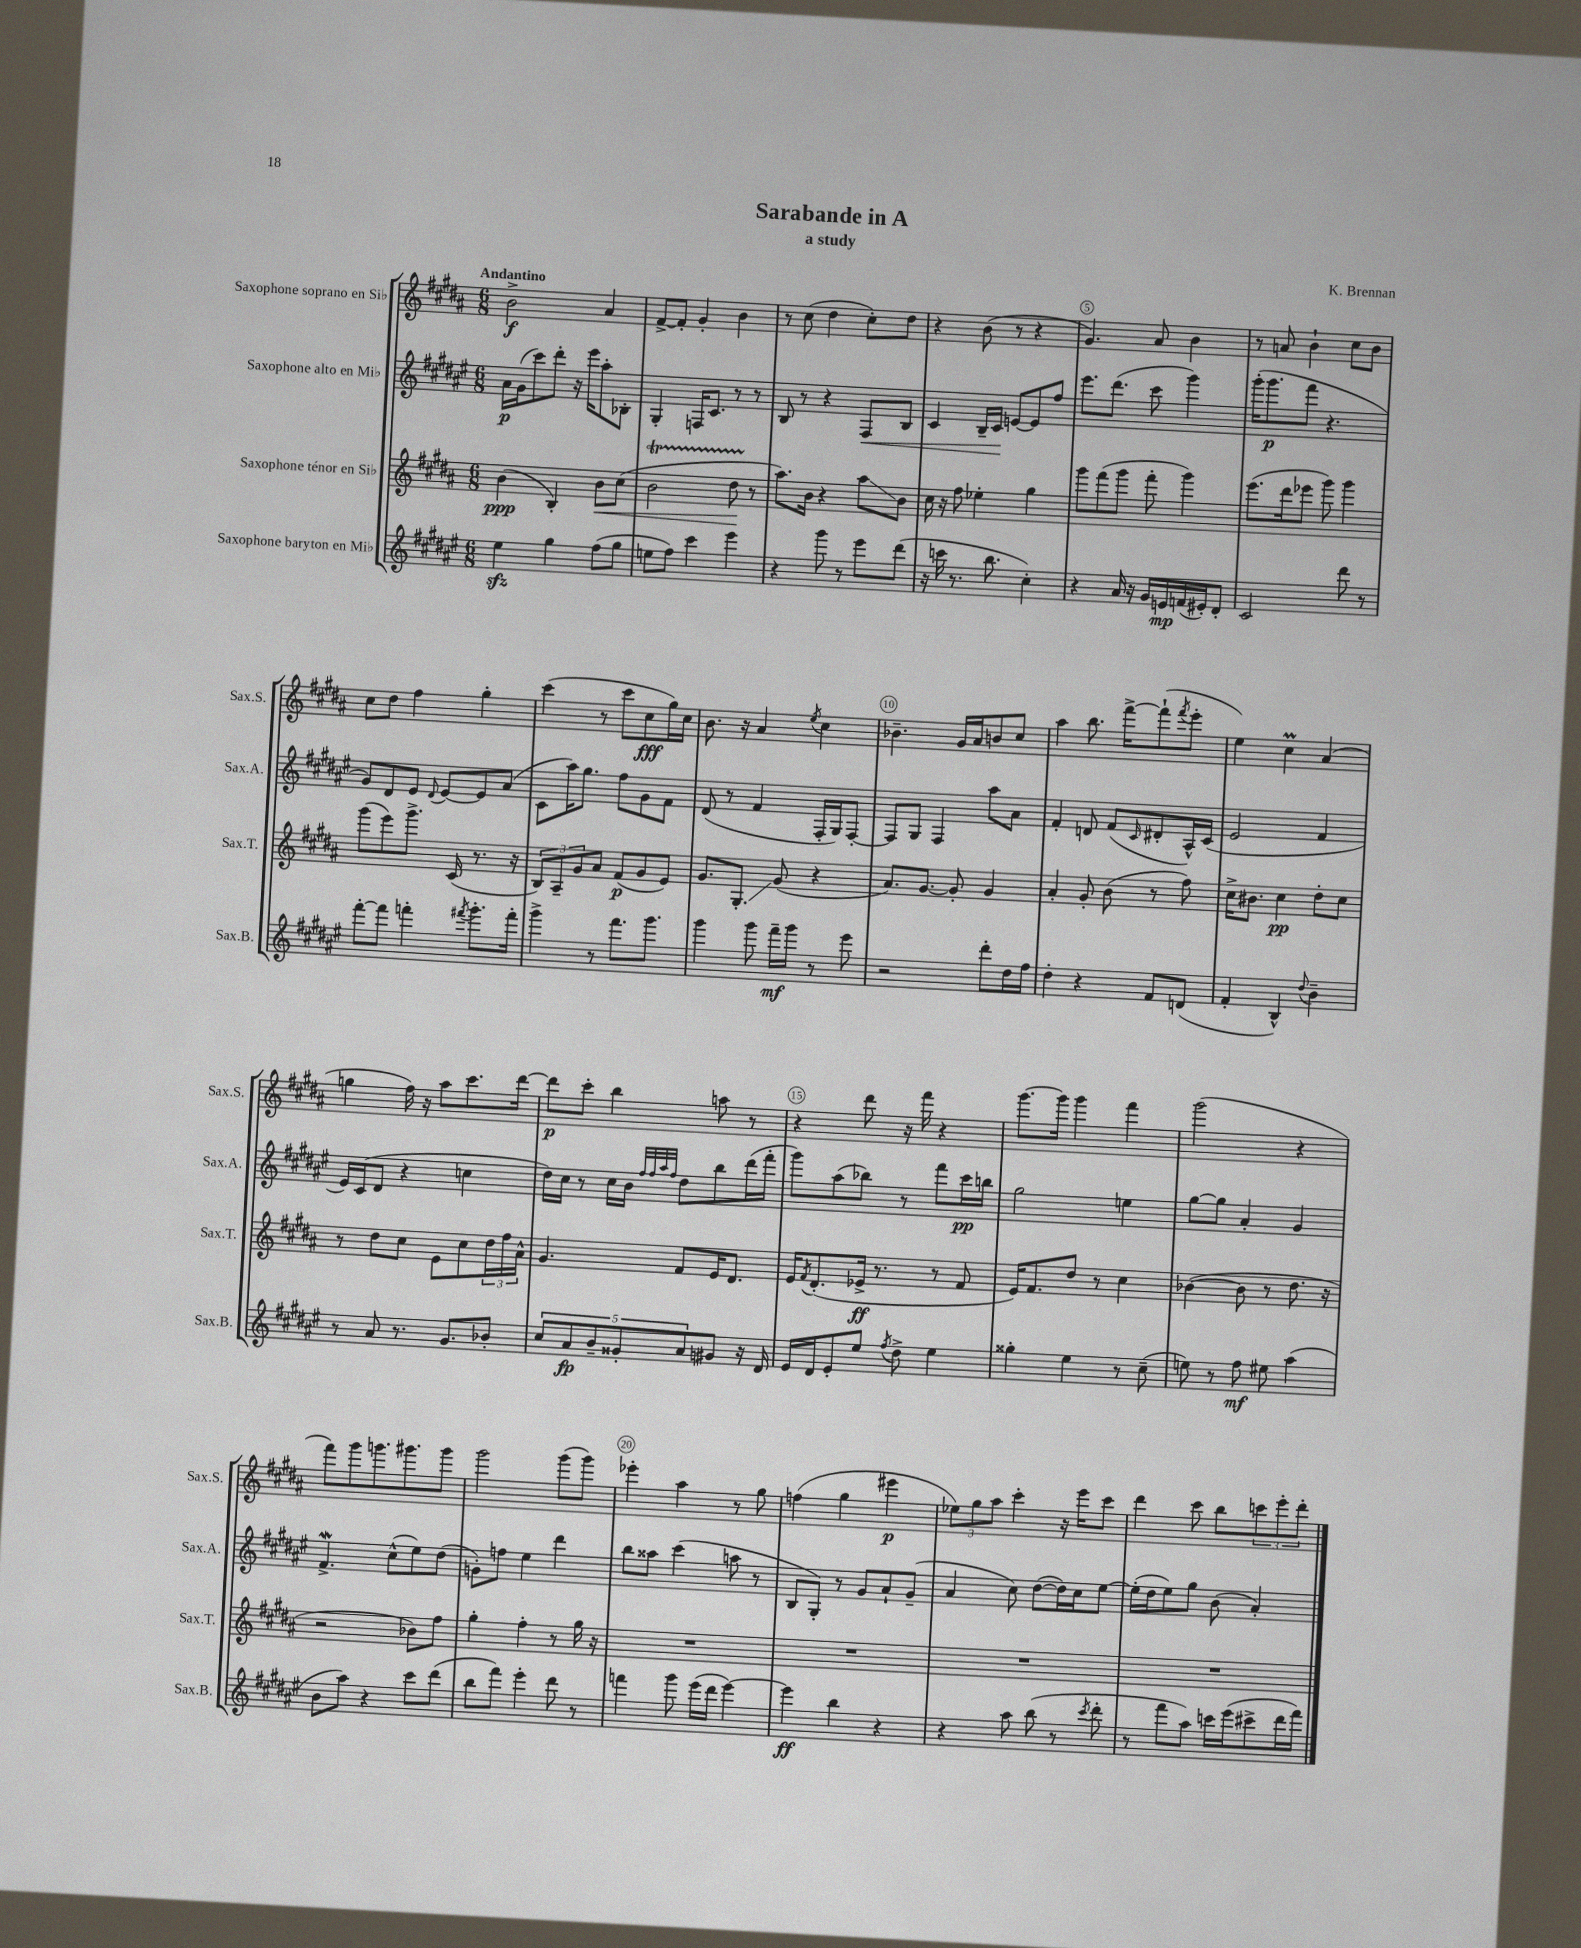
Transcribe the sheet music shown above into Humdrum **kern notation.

**kern	**kern	**kern	**kern
*staff4	*staff3	*staff2	*staff1
*clefG2	*clefG2	*clefG2	*clefG2
*k[f#c#g#d#a#e#]	*k[f#c#g#d#a#]	*k[f#c#g#d#a#e#]	*k[f#c#g#d#a#]
*M6/8	*M6/8	*M6/8	*M6/8
4ee#	(4b	16a#	2b^
.	.	(16g#	.
.	.	8ccc#)	.
4gg#	4B')	8ddd#'	.
.	.	16r	.
.	.	16eee#	.
(8ff#	8b	8aa#'	4a#
8gg#	(8cc#	8B-'	.
=	=	=	=
8ee	2b	4G#'	[8f#^
8ff#)	.	.	8f#']
4ccc#	.	16F	4g#'
.	.	8.c#	.
4eee#	8dd#	8r	4b
.	8r	8r	.
=	=	=	=
4r	8.aa#)	8B	8r
.	.	8r	(8cc#
.	16b	.	.
8ggg#	4r	4r	4dd#
8r	.	.	.
8eee#	8aa#	8F#	8cc#')
(8ddd#	8b	8B	8dd#
=	=	=	=
16r	16cc#	4c#	4r
16ccc	16r	.	.
8.r	8ff#	.	.
.	4ee-'	16B~	(8b
8.bb	.	16c#	.
.	.	[8e	8r
4cc#')	4gg#	8e]	4r
.	.	8ff#	.
=	=	=	=
4r	8ggg#	8.eee#	4.g#)
.	(8fff#	.	.
.	.	(8.ddd#	.
16a#	8ggg#	.	.
16r	.	.	.
16g#	8fff#'	8ccc#	8a#
16e	.	.	.
(16f	4ggg#)	4ggg#)	4b
16e#')	.	.	.
8d#'	.	.	.
=	=	=	=
2c#	(8.eee	(16ggg#'	8r
.	.	8.ggg#	.
.	.	.	8a
.	16ddd#	.	.
.	8eee-	8fff#	4b`
.	8ggg#)	4.r	.
8ddd#	4ggg#	.	8cc#
8r	.	.	8b
=	=	=	=
[8fff#'	(8ggg#	8g#)	8cc#
8fff#]	8eee)	8d#	8dd#
4fff'	8.ggg#^	8e#	4ff#
.	.	8qqd#	.
.	.	[8e#	.
.	(16c#	.	.
8qfff#	.	.	.
8.ggg#'	8.r	8e#]	4gg#'
.	.	(8a#	.
16fff#'	16r	.	.
=	=	=	=
4ggg#^	12B)	8c#	(4ccc#
.	12A#~	.	.
.	.	16aa#)	.
.	12g#	.	.
.	.	8.gg#	.
8r	8a#	.	8r
8.fff#	(8f#	8ff#	8ccc#
.	8g#	8g#	8cc#
8.ggg#	.	.	.
.	8e)	8f#	16gg#)
.	.	.	16cc#
=	=	=	=
4ggg#	8.g#	(8d#	8.b
.	.	8r	.
.	8.G#'	.	16r
8ggg#	.	4f#	4a#
16fff#~	(8g#	.	.
16ggg#	.	.	.
.	.	.	8qee
8r	4r	16F#'	4cc#
.	.	16G#)	.
8eee#	.	[8F#'	.
=	=	=	=
2r	8.a#)	8F#]	4.b-~
.	.	8G#	.
.	[8.g#	.	.
.	.	4F#	.
.	8g#']	.	16g#
.	.	.	16a#
8ddd#'	4g#	8aa#	8b
16dd#	.	8a#	8cc#
16ff#	.	.	.
=	=	=	=
4dd#'	4a#'	4f#'	4aa#
4r	8g#'	8d	8.bb
.	(8b	(8f#	.
.	.	.	[16fff#^
.	.	16qqc#	.
8f#	8r	8d#'	(8fff#`]
.	.	.	8qfff#
(8d	8ff#)	16A#^^)	8eee'
.	.	(16c#	.
=	=	=	=
4f#'	16cc#^	2e#	4ee)
.	8.b#	.	.
4B^^)	4cc#	.	4cc#
8qqdd#	.	.	.
4b~	8dd#'	4f#	(4a#
.	8cc#	.	.
=	=	=	=
8r	8r	16e#)	4gg
.	.	(16c#	.
8a#	8dd#	8d#	.
8.r	8cc#	4r	16ff#)
.	.	.	16r
.	8e	.	8aa#
8.g#	.	.	.
.	8cc#	4cc	8.ccc#
8b-'	24dd#	.	.
.	24ff#	.	.
.	.	.	[16ddd#
.	24a#^^	.	.
=	=	=	=
10cc#	4.g#	16dd#)	8ddd#]
.	.	16cc#	.
10a#	.	.	.
.	.	8r	8ccc#'
10b~	.	.	.
.	.	16cc#	4bb
10g##'	.	.	.
.	.	16b	.
.	.	32qqff#	.
.	.	32qqff#	.
.	.	32qqaa#	.
.	.	32qqff#	.
.	8f#	8dd#	.
10a#	.	.	.
8g#	16e	8bb	8aa
.	8.d#	.	.
16r	.	(16ddd#	8r
16d#	.	16fff#'	.
=	=	=	=
16e#	16e	8ggg#)	4r
.	8qf#	.	.
16d#	(8.d#'	.	.
8e#'	.	(8aa#	.
8ee#	16e-^	8bb-)	8ddd#
.	8.r	.	.
8qff#	.	.	.
8dd#^	.	8r	16r
.	.	.	16fff#
4ee#	8r	8fff#	4r
.	8f#	16ccc#	.
.	.	16bb	.
=	=	=	=
4gg##'	16e)	2gg#	[8.ggg#
.	8.f#	.	.
.	.	.	16ggg#]
4ee#	8dd#	.	4ggg#
.	8r	.	.
8r	4cc#	4ee	4fff#
(8cc#~	.	.	.
=	=	=	=
8ee)	([4b-	[8gg#	(2ggg#
8r	.	8gg#]	.
8ff#	8b-]	4a#'	.
8ee#	8r	.	.
(4aa#	8.dd#	4g#	4r
.	16r	.	.
=	=	=	=
8b	2r	4.f#^	8fff#)
8aa#)	.	.	8ggg#
4r	.	.	8.ggg
.	.	(8cc#^^	.
.	.	.	8.ggg#
8ccc#	8b-)	8ee#)	.
(8ddd#	8ff#	(8dd#	8ggg#
=	=	=	=
8bb	4gg#'	8g')	2ggg#
8fff#)	.	8ff	.
4eee#'	4ff#'	4ee#	.
8ddd#	8r	4ddd#	(8ggg#
8r	16gg#	.	8ggg#)
.	16r	.	.
=	=	=	=
4fff	2.r	8bb	4eee-'
.	.	8aa##	.
8ggg#	.	(4ccc#	4aa#
(16eee#	.	.	.
16ddd#	.	.	.
[4eee#)	.	8aa	8r
.	.	8r	8gg#
=	=	=	=
4eee#]	2.r	8B	(4ff
.	.	8G#')	.
4bb	.	8r	4gg#
.	.	8g#	.
4r	.	8a#`	4eee#
.	.	(8g#~	.
=	=	=	=
4r	2.r	4a#	12ee-)
.	.	.	12gg#
.	.	.	12aa#
8aa#	.	8cc#)	4ccc#'
(8bb	.	([8dd#	.
8r	.	16dd#])	16r
.	.	16cc#	16eee
8qccc#	.	.	.
8ddd#'	.	[8ee#	8ccc#
=	=	=	=
8r	2.r	(16ee#']	4ddd#
.	.	16dd#	.
8fff#	.	8ee#)	.
8aa#)	.	8gg#	8ccc#
16ccc	.	(8b	8bb
(16eee#	.	.	.
8ccc#^	.	4a#')	12ccc
.	.	.	12eee'
16ddd#	.	.	.
.	.	.	12ddd#'
16fff#)	.	.	.
==	==	==	==
*-	*-	*-	*-
